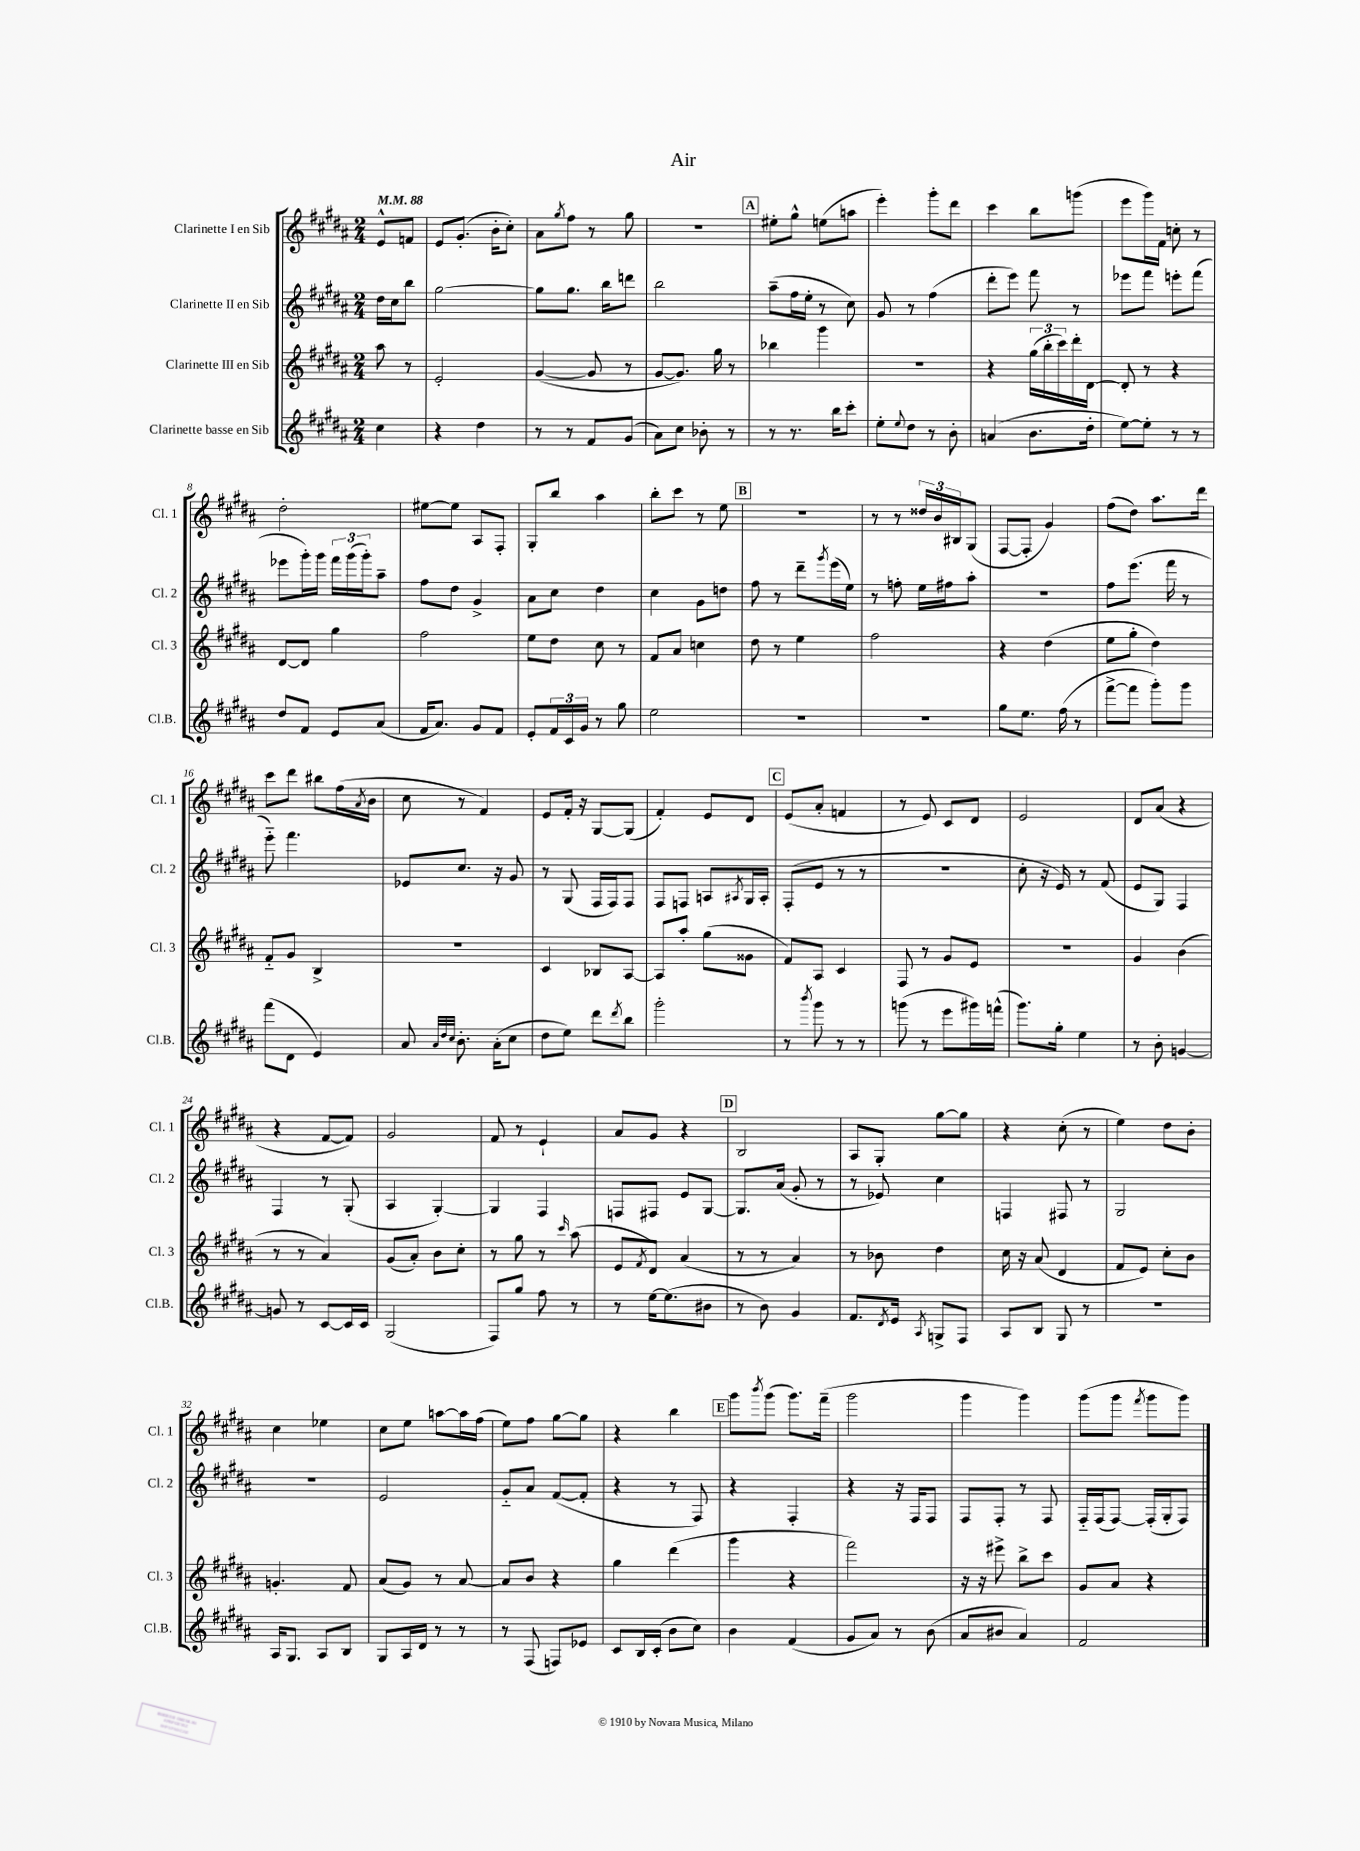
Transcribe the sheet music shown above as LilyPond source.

\header { title = "Air" }
<<
\new StaffGroup <<
\new Staff = "s0" \with { instrumentName = "Clarinette I en Sib" shortInstrumentName = "Cl. 1" } {
    \clef treble \key b \major \numericTimeSignature \time 2/4 \partial 4 \tempo 4 = 88
    e'8-^ f'8 |
    e'8 gis'8.-.( b'16-. cis''8-.) |
    ais'8 \acciaccatura { gis''8 } fis''8 r8 gis''8 |
    r2 |
    \mark \markup { \box "A" } eis''8-. gis''8-^ e''8( a''8 |
    e'''4-.) gis'''8-. dis'''8 |
    cis'''4 b''8 g'''8( |
    e'''8 gis'''16) fis'16 c''8-. r8 |
    dis''2-. |
    eis''8~ eis''8 ais8 fis8-. |
    gis8-. b''8 ais''4 |
    b''8-. cis'''8 r8 e''8 |
    \mark \markup { \box "B" } R2 |
    r8 r8 \tuplet 3/2 { disis''16 b'16 bis16 } gis8( |
    fis8~ fis8-. gis'4) |
    fis''8( dis''8) ais''8. dis'''16 |
    cis'''8 dis'''8 bis''8 fis''16( \acciaccatura { ais'8 } b'16 |
    cis''8 r8 fis'4) |
    e'8 fis'16-. r16 gis8~ gis8( |
    fis'4-.) e'8 dis'8 |
    \mark \markup { \box "C" } e'8( ais'8-. f'4 |
    r8 e'8) cis'8 dis'8 |
    e'2 |
    dis'8 ais'8( r4 |
    r4 fis'8~ fis'8) |
    gis'2 |
    fis'8 r8 e'4-! |
    ais'8 gis'8 r4 |
    \mark \markup { \box "D" } b2 |
    ais8 gis8-. gis''8~ gis''8 |
    r4 cis''8-.( r8 |
    e''4) dis''8 b'8-. |
    cis''4 ees''4 |
    cis''8 e''8 a''8~ a''16 fis''16( |
    e''8) fis''8 gis''8~ gis''8 |
    r4 b''4 |
    \mark \markup { \box "E" } gis'''8 \acciaccatura { b'''8 } gis'''8( gis'''8.) fis'''16--( |
    gis'''2 |
    gis'''4 gis'''4) |
    gis'''8( gis'''8 \acciaccatura { fis'''8 } gis'''8 gis'''8) \bar "|." |
}
\new Staff = "s1" \with { instrumentName = "Clarinette II en Sib" shortInstrumentName = "Cl. 2" } {
    \clef treble \key b \major \numericTimeSignature \time 2/4 \partial 4
    dis''16 cis''16 b''8 |
    gis''2~ |
    gis''8 gis''8. b''16 d'''8 |
    b''2 |
    \mark \markup { \box "A" } ais''8--( fis''16 e''16-. r8 cis''8) |
    gis'8 r8 fis''4( |
    dis'''8-. e'''8) fis'''8 r8 |
    ees'''8 fis'''8 e'''8-. fis'''8( |
    ees'''8 gis'''16-.) gis'''16 \tuplet 3/2 { fis'''16 gis'''16( gis'''16-.) } ais''8-- |
    fis''8 dis''8 gis'4-> |
    ais'8 cis''8 dis''4 |
    cis''4 gis'8 d''8 |
    \mark \markup { \box "B" } fis''8 r8 dis'''8-- \acciaccatura { gis'''8 } e'''16( e''16) |
    r8 f''8-. e''16 fis''16 ais''8-. |
    R2 |
    fis''8 e'''8.( fis'''16 r8 |
    e'''8-_) fis'''4. |
    ees'8 cis''8. r16 gis'8 |
    r8 gis8( fis16 fis16) fis8 |
    fis8 f8 a8 \acciaccatura { ais8 } gis16 ais16-. |
    \mark \markup { \box "C" } fis8-.( e'8 r8 r8 |
    r2 |
    cis''8-. r16 e'16) r8 fis'8( |
    e'8 gis8) fis4 |
    fis4 r8 gis8-.( |
    ais4 gis4~-.) |
    gis4 fis4 |
    f8 fis8 e'8 gis8~ |
    \mark \markup { \box "D" } gis8. ais'16( gis'8-. r8 |
    r8 ees'8) cis''4 |
    f4 fis8 r8 |
    gis2 |
    R2 |
    e'2 |
    gis'8-_ ais'8 fis'8~( fis'8-. |
    r4 r8 fis8) |
    \mark \markup { \box "E" } r4 fis4-. |
    r4 r16 fis16 fis8 |
    fis8 fis8-. r8 fis8 |
    fis16-_ fis16( fis8~) fis16-.( gis16-. fis8) \bar "|." |
}
\new Staff = "s2" \with { instrumentName = "Clarinette III en Sib" shortInstrumentName = "Cl. 3" } {
    \clef treble \key b \major \numericTimeSignature \time 2/4 \partial 4
    ais''8 r8 |
    e'2-. |
    gis'4~( gis'8 r8 |
    gis'8~ gis'8.) gis''16 r8 |
    \mark \markup { \box "A" } bes''4 gis'''4 |
    R2 |
    r4 \tuplet 3/2 { gis''16( b''16-. cis'''16) } dis'''16-. dis'16~ |
    dis'8-. r8 r4 |
    dis'8~ dis'8 gis''4 |
    fis''2 |
    e''8 dis''8 cis''8 r8 |
    fis'8 ais'8 c''4 |
    \mark \markup { \box "B" } dis''8 r8 e''4 |
    fis''2 |
    r4 dis''4( |
    e''8 gis''8-. dis''4) |
    fis'8-_ gis'8 b4-> |
    R2 |
    cis'4 bes8 ais8~ |
    ais8 ais''8-. gis''8( gisis'8 |
    \mark \markup { \box "C" } fis'8) ais8 cis'4 |
    fis8 r8 gis'8 e'8 |
    R2 |
    gis'4 b'4( |
    r8 r8 ais'4) |
    gis'8( ais'8-.) b'8 cis''8-. |
    r8 gis''8 r8 \grace { cis'''16 } ais''8( |
    e'8 \acciaccatura { fis'8 } dis'8) ais'4( |
    \mark \markup { \box "D" } r8 r8 ais'4) |
    r8 bes'8 dis''4 |
    cis''16 r16 ais'8( dis'4 |
    fis'8 e'8) cis''8-. b'8 |
    g'4.-. fis'8 |
    ais'8( gis'8) r8 ais'8~ |
    ais'8 b'8 r4 |
    gis''4 dis'''4( |
    \mark \markup { \box "E" } gis'''4 r4 |
    fis'''2) |
    r16 r16 eis'''8-> b''8-> cis'''8 |
    gis'8 ais'8 r4 \bar "|." |
}
\new Staff = "s3" \with { instrumentName = "Clarinette basse en Sib" shortInstrumentName = "Cl.B." } {
    \clef treble \key b \major \numericTimeSignature \time 2/4 \partial 4
    cis''4 |
    r4 dis''4 |
    r8 r8 fis'8 gis'8( |
    ais'8) cis''8 bes'8-. r8 |
    \mark \markup { \box "A" } r8 r8. b''16 cis'''8-. |
    e''8-. \appoggiatura { e''8 } dis''8 r8 b'8-. |
    a'4( b'8. dis''16-. |
    e''8~) e''8-. r8 r8 |
    dis''8 fis'8 e'8 ais'8( |
    fis'16 ais'8.) gis'8 fis'8 |
    e'8-. \tuplet 3/2 { fis'16 cis'16 gis'16 } r8 gis''8 |
    e''2 |
    \mark \markup { \box "B" } r2 |
    r2 |
    gis''8 e''8. fis''16( r8 |
    fis'''8~-> fis'''8 gis'''8-.) gis'''8 |
    fis'''8( dis'8 e'4) |
    ais'8 \grace { ais'32 dis''32 cis''32 } b'8.-. ais'16-.( cis''8 |
    dis''8 e''8) dis'''8 \acciaccatura { dis'''8 } b''8 |
    gis'''2-. |
    \mark \markup { \box "C" } r8 \acciaccatura { b'''8 } gis'''8 r8 r8 |
    g'''8( r8 e'''8 gis'''16) f'''16-^( |
    gis'''8.) gis''16-. e''4 |
    r8 b'8-. g'4~ |
    g'8 r8 cis'8~ cis'16 cis'16 |
    gis2( |
    fis8) gis''8 fis''8 r8 |
    r8 e''16~ e''8.( bis'8 |
    \mark \markup { \box "D" } r8 b'8) gis'4 |
    fis'8. \acciaccatura { dis'8 } e'16 \acciaccatura { ais8 } g8-> fis8 |
    ais8 b8 gis8 r8 |
    r2 |
    ais16 gis8. ais8 b8 |
    gis8 ais16 dis'16 r8 r8 |
    r8 fis8( f8) ees'8 |
    cis'8 b16 cis'16-.( b'8 cis''8) |
    \mark \markup { \box "E" } b'4 fis'4( |
    gis'8 ais'8) r8 b'8( |
    ais'8 bis'8 ais'4) |
    fis'2 \bar "|." |
}
>>
>>
